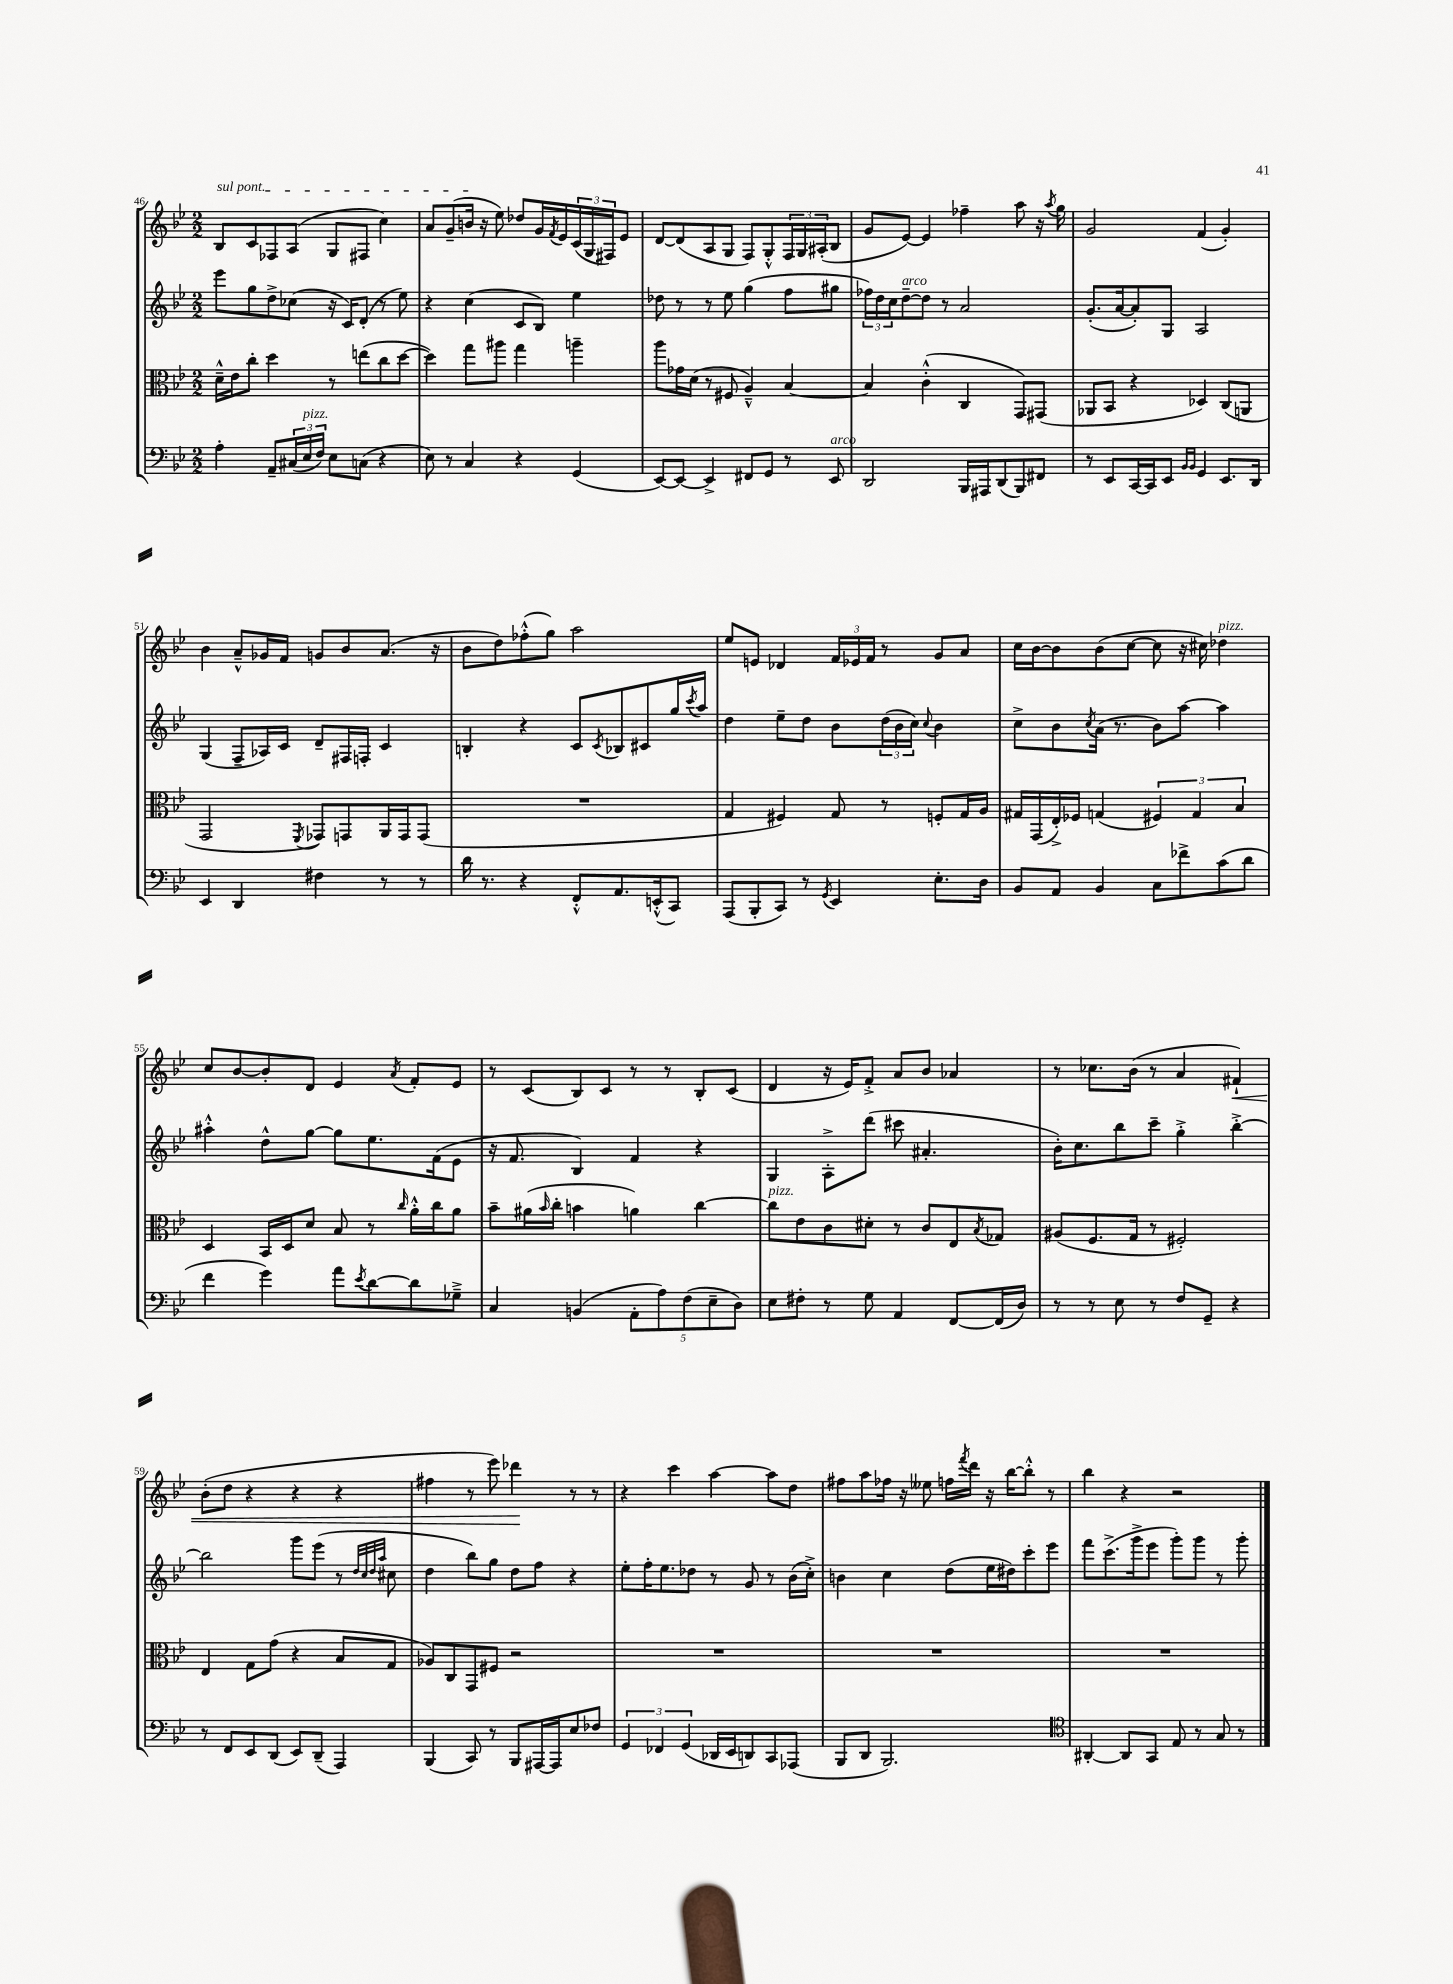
<<
\new StaffGroup <<
\new Staff = "s0" {
    \clef treble \key bes \major \numericTimeSignature \time 2/2
    \once \override TextSpanner.bound-details.left.text = \markup { \italic "sul pont." } bes8\startTextSpan c'8 fes8 a8( g8 fis8 c''4) |
    a'8 g'8--( b'16\stopTextSpan r16 ees''8) des''8 g'16 \acciaccatura { f'8 } ees'16 \tuplet 3/2 { c'16( g16 fis16) } ees'8 |
    d'8~ d'8( a8 g8 f8) g8-.-^ \tuplet 3/2 { f16 g16 ais16-.( } bes8 |
    g'8 ees'8~) ees'4 fes''4-- a''8 r16 \acciaccatura { a''8 } g''16 |
    g'2 f'4( g'4-.) |
    bes'4 a'8---^ ges'16 f'16 g'8 bes'8 a'8.( r16 |
    bes'8 d''8) fes''8-.-^( g''8) a''2 |
    ees''8 e'8 des'4 \tuplet 3/2 { f'16 ees'16 f'16 } r8 g'8 a'8 |
    c''16 bes'16~ bes'8 bes'8( c''8~ c''8 r16 cis''16) des''4^\markup { \italic "pizz." } |
    c''8 bes'8~ bes'8-. d'8 ees'4 \acciaccatura { a'8 } f'8-. ees'8 |
    r8 c'8( bes8) c'8 r8 r8 bes8-. c'8( |
    d'4 r16 ees'16) f'8-.-> a'8 bes'8 aes'4 |
    r8 ces''8. bes'16( r8 a'4 fis'4-!\<) |
    bes'8-.( d''8 r4 r4 r4 |
    fis''4 r8 ees'''8) des'''4\! r8 r8 |
    r4 c'''4 a''4~ a''8 d''8 |
    fis''8 a''8 fes''16 r16 eeses''8 f''16 \acciaccatura { f'''8 } d'''16 r16 bes''16~ bes''8-.-^ r8 |
    bes''4 r4 r2 \bar "|." |
}
\new Staff = "s1" {
    \clef treble \key bes \major \numericTimeSignature \time 2/2
    ees'''8 g''8 d''8-> ces''8( r16 c'16) d'8-.( r8 ees''8) |
    r4 c''4( c'8 bes8) ees''4 |
    des''8 r8 r8 ees''8 g''4( f''8 gis''8 |
    \tuplet 3/2 { fes''16) d''16 c''16 } d''8~--^\markup { \italic "arco" } d''8 r8 a'2 |
    g'8.-.( a'16~ a'8-.) g8 a2 |
    g4( f8-- aes16) c'16 d'8-- fis16 f16-. c'4 |
    b4-. r4 c'8 \acciaccatura { c'8 } bes8 cis'8 g''16 \acciaccatura { c'''8 } a''16 |
    d''4 ees''8-- d''8 bes'8 \tuplet 3/2 { d''16( bes'16 c''16) } \appoggiatura { c''8 } bes'4 |
    c''8-> bes'8 \acciaccatura { c''8 } a'16( r8. bes'8) a''8~ a''4 |
    ais''4-.-^ d''8-^ g''8~ g''8 ees''8. f'16( ees'8 |
    r16 f'8. bes4) f'4 r4 |
    g4 a8-.-> d'''8( cis'''8 ais'4.-. |
    bes'16-.) c''8. bes''8 c'''8-- g''4-.-> bes''4~-.-> |
    bes''2 g'''8 ees'''8( r8 \grace { d''32 c''32 d''32 a''32 } cis''8 |
    d''4 bes''8) g''8 d''8 f''8 r4 |
    ees''8-. f''16-. ees''8. des''8 r8 g'8 r8 bes'16( c''16-.->) |
    b'4 c''4 d''8( ees''16 dis''16) c'''8-. ees'''8 |
    f'''8 c'''8.->( g'''16-> ees'''8 g'''8-.) g'''8 r8 g'''8-. \bar "|." |
}
\new Staff = "s2" {
    \clef alto \key bes \major \numericTimeSignature \time 2/2
    d'16---^ ees'16 c''8-. d''4 r8 e''8( c''8 d''8~ |
    d''4) g''8 ais''8 g''4 a''4-- |
    a''8 ges'16 d'16( r8 fis8 a4---^) bes4~ |
    bes4 c'4-.-^( c4 g,8) gis,8( |
    aes,8 bes,8 r4 des4) c8( a,8 |
    g,2 \acciaccatura { f,8 } ges,8) g,8 a,16 g,16 g,8( |
    R1 |
    g4 fis4) g8 r8 f8-. g16 a16 |
    gis16 g,16( ees16-.->) fes16 g4( \tuplet 3/2 { fis4) g4 bes4 } |
    d4 bes,16 d16 d'8 bes8 r8 \grace { c''16 } a'16-.-^ c''16 a'8 |
    bes'8-- ais'16( \grace { bes'16 } c''16-. b'4 a'4) c''4~ |
    c''8^\markup { \italic "pizz." } ees'8 c'8 dis'8-. r8 c'8 ees8 \acciaccatura { bes8 } ges8 |
    ais8( f8. g16 r8 fis2-.) |
    ees4 g8 g'8( r4 bes8 g8 |
    aes8) c8 g,8 fis8 r2 |
    R1 |
    R1 |
    R1 \bar "|." |
}
\new Staff = "s3" {
    \clef bass \key bes \major \numericTimeSignature \time 2/2
    a4-. a,8-- \tuplet 3/2 { cis16( ees16^\markup { \italic "pizz." } f16) } ees8 c8( r4 |
    ees8) r8 c4 r4 g,4( |
    ees,8~) ees,8~ ees,4-> fis,8 g,8 r8 ees,8^\markup { \italic "arco" } |
    d,2 bes,,16 ais,,16 d,8( bes,,8) fis,8 |
    r8 ees,8 c,16~ c,16 ees,8 \grace { bes,16 bes,16 } g,4 ees,8. d,16 |
    ees,4 d,4 fis4 r8 r8 |
    d'16 r8. r4 f,8-.-^ a,8. e,16-.-^( c,8) |
    a,,8( bes,,8-. c,8) r8 \acciaccatura { g,8 } ees,4 ees8.-. d16 |
    bes,8 a,8 bes,4 c8 fes'8-> c'8( d'8 |
    f'4 g'4) a'8 \acciaccatura { ees'8 } d'8~ d'8 ges8---> |
    c4 b,4( \tuplet 5/4 { a,8-. a8) f8( ees8-- d8) } |
    ees8 fis8-. r8 g8 a,4 f,8~ f,16( d16) |
    r8 r8 ees8 r8 f8 g,8-- r4 |
    r8 f,8 ees,8 d,8( ees,8) d,8--( a,,4) |
    bes,,4( c,8) r8 bes,,8 ais,,16~ ais,,16 ees8 fes8 |
    \tuplet 3/2 { g,4 fes,4 g,4( } des,16 ees,16 d,8) c,8 aes,,8( |
    bes,,8 d,8 bes,,2.) |
    \clef tenor ais,4~-. ais,8 g,8 ees8 r8 g8 r8 \bar "|." |
}
>>
>>
\layout { \context { \Score currentBarNumber = #46 } }
